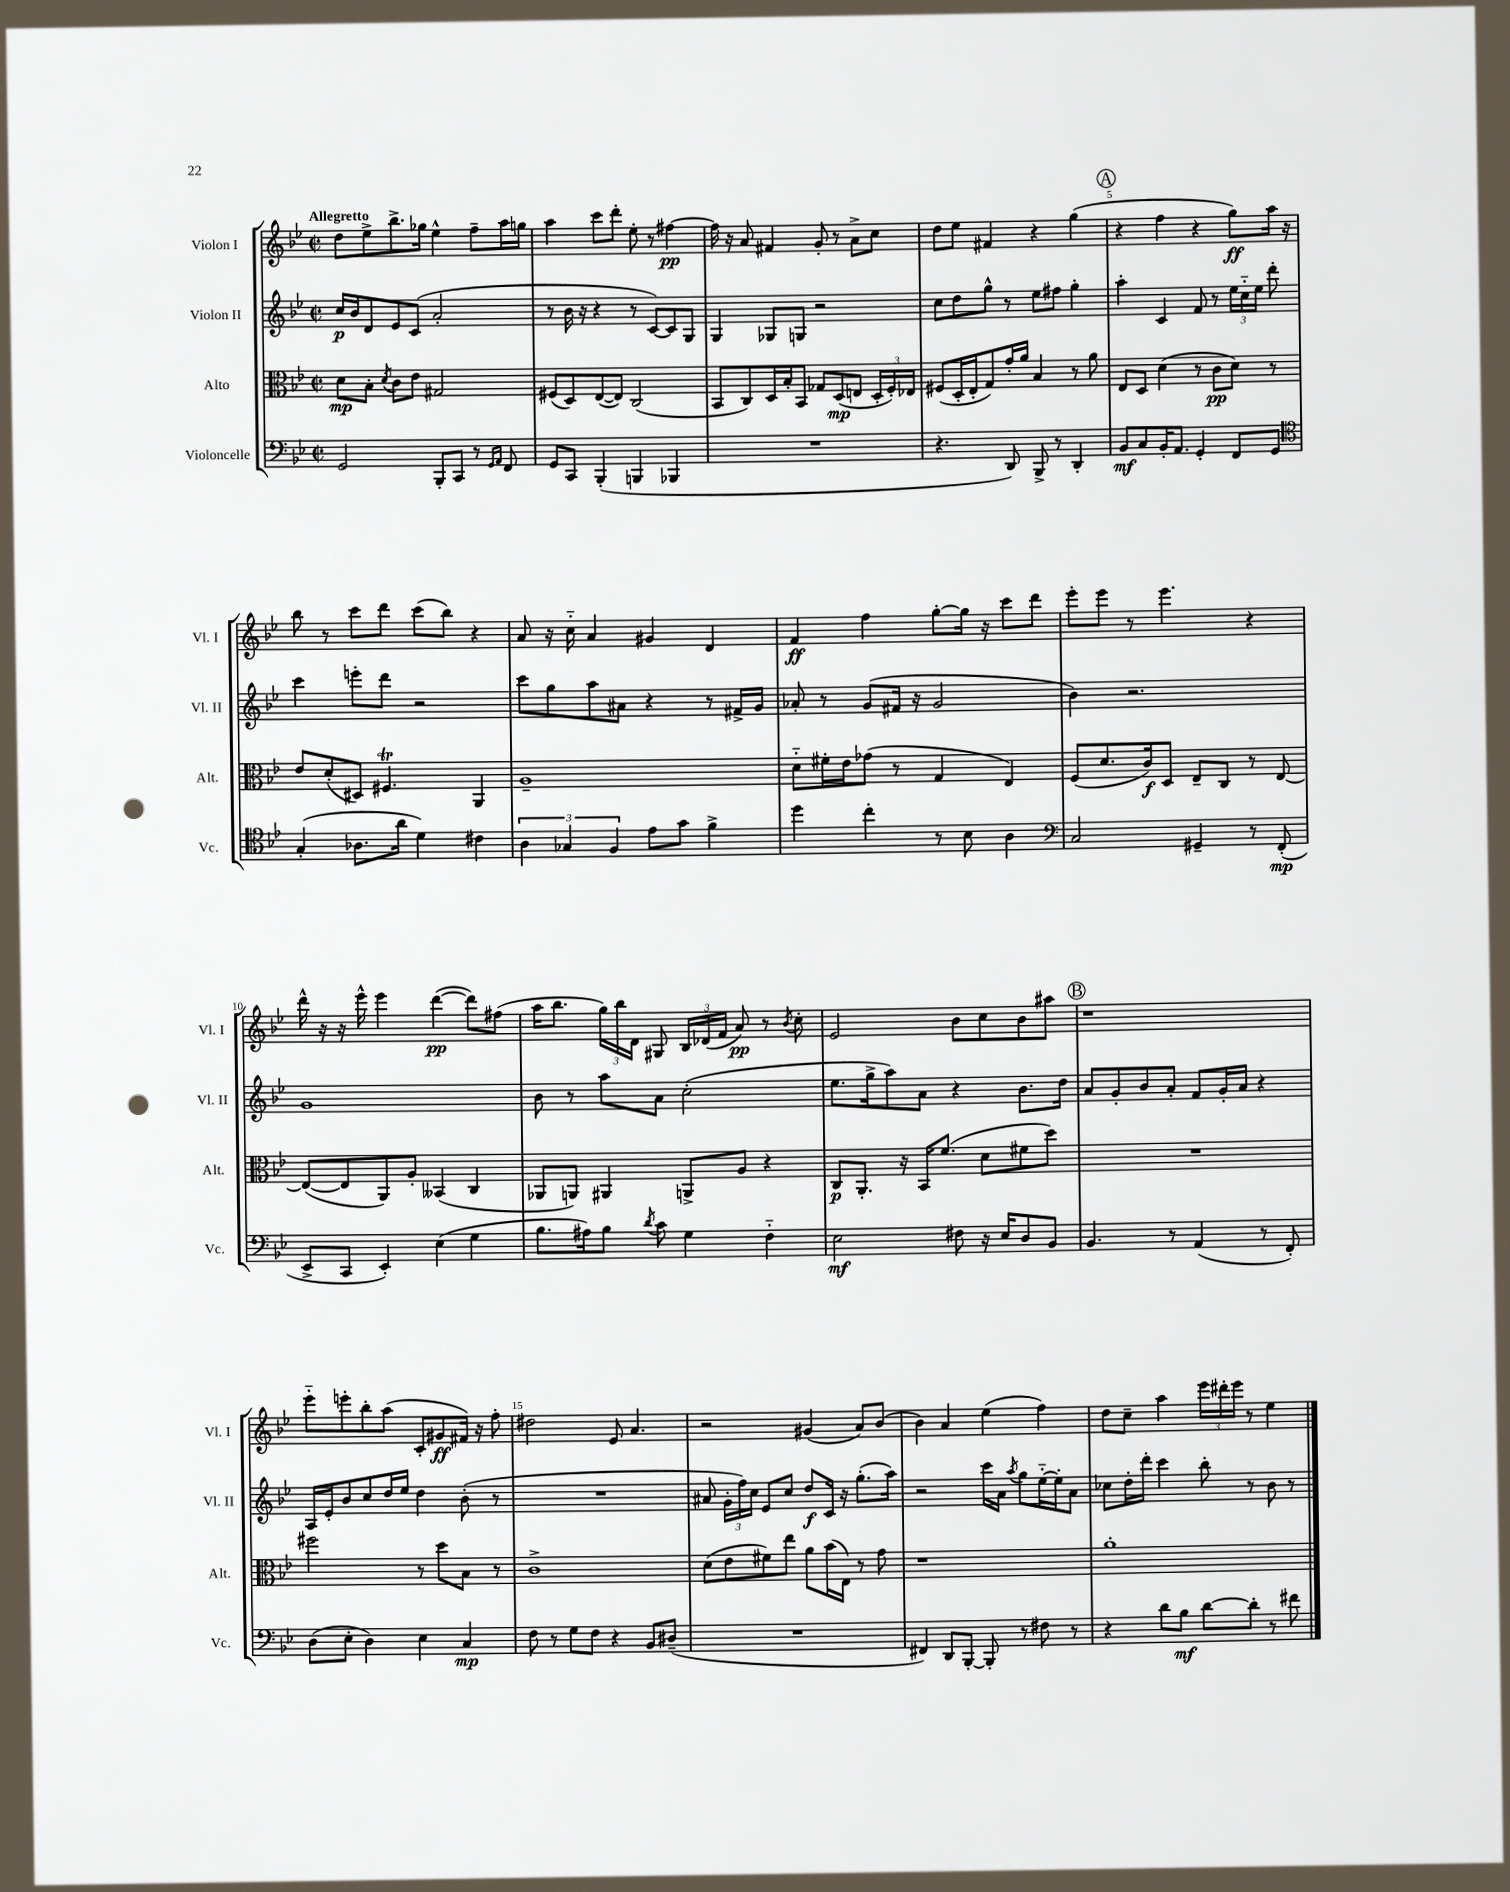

**kern	**kern	**kern	**kern
*staff4	*staff3	*staff2	*staff1
*clefF4	*clefC3	*clefG2	*clefG2
*k[b-e-]	*k[b-e-]	*k[b-e-]	*k[b-e-]
*M2/2	*M2/2	*M2/2	*M2/2
*met(c|)	*met(c|)	*met(c|)	*met(c|)
2GG/	8d\L	16cc/LL	8dd\L
.	.	16b-/J	.
.	8B-'\J	8d/	8ee-^\
.	8qd/	.	.
.	8c\L	8e-/	8.bb-^\
.	8e-\J	(8c/J	.
.	.	.	16gg-\Jk
8BBB-'/L	2G#/	2a'/	4ee-^^\
8CC/J	.	.	.
8r	.	.	8ff~\L
16qqGG/LL	.	.	.
16qqAA/JJ	.	.	.
8FF/	.	.	16aa\L
.	.	.	16gg\JJ
=	=	=	=
8GG/L	(8F#/L	8r	4aa\
8CC/J	8D/)	16b-\	.
.	.	16r	.
(4BBB-'/	([8E-/	4r	8ccc\L
.	8E-/]J)	.	8ddd'\J
4BBB/	(2C/	8r	8ee-'\
.	.	[8c/L)	8r
4BBB-/	.	8c/]	[4ff#\
.	.	8G/J	.
=	=	=	=
1r	8BB-/L	4G/	16ff#\]
.	.	.	16r
.	8C/)	.	8a/
.	16D/L	8G-/L	4f#/
.	16B-'/J	.	.
.	8BB-/J	8G/J	.
.	8G-/L	2r	8g'/
.	(8D/	.	8r
.	8E/J	.	8a^\L
.	24D'/LL	.	8cc\J
.	24F'/)	.	.
.	24E-/JJ	.	.
=	=	=	=
4.r	(8F#/L	8cc\L	8dd\L
.	16D'/L	8dd\	8ee-\J
.	16E-'/J	.	.
.	8G/)	8gg^^\J	4f#/
8DD/)	16g'/L	8r	.
.	16a/JJ	.	.
8BBB-^/	4B-/	8ee-\L	4r
8r	.	8ff#\J	.
4DD'/	8r	4gg'\	(4gg\
.	8a\	.	.
=	=	=	=
8BB-/L	8E-/L	4aa'\	4r
8C/	8D/J	.	.
16BB-'/K	(4d\	4c/	4ff\
8.AA/J	.	.	.
4GG'/	8r	8f/	4r
.	8c\L	8r	.
8FF/L	8d\J)	24ee-\LL	8gg\L)
.	.	24cc'~\	.
.	.	24ee-\JJ	.
8GG/J	8r	8ddd'\	16aa\Jk
.	.	.	16r
=	=	=	=
*clefC4	*	*	*
(4G'/	8e-/L	4ccc\	8bb-\
.	(8d'/	.	8r
8.A-\L	8D#/J)	8eee'\L	8ccc\L
.	4.F#/	8ddd\J	8ddd\J
16a\Jk	.	.	.
4d\)	.	2r	(8ccc\L
.	.	.	8bb-\J)
4c#\	4AA/	.	4r
=	=	=	=
6A\	1A~	8ccc\L	8a/
.	.	8gg\	16r
6G-/	.	.	.
.	.	.	16cc'~\
.	.	8aa\	4a/
6F/	.	.	.
.	.	8a#\J	.
8e-\L	.	4r	4g#/
8g\J	.	.	.
4f^\	.	8r	4d/
.	.	16f#^/LL	.
.	.	16g/JJ	.
=	=	=	=
4dd\	8d'~\L	8a-'/	4f/
.	16f#'\L	8r	.
.	16e-\J	.	.
4cc'\	(8g-\J	(8g/L	4ff\
.	8r	16f#/Jk	.
.	.	16r	.
8r	4G/	2g/	[8gg'\L
8B-\	.	.	16gg\]Jk
.	.	.	16r
4A\	4E-/)	.	8ccc\L
.	.	.	8ddd\J
=	=	=	=
*clefF4	*	*	*
2C/	(8F/L	4b-\)	8eee-'\L
.	8.d/	.	8eee-\J
.	.	2.r	8r
.	16c/k)	.	.
.	8D/J	.	4.eee-\
4GG#~/	8E-~/L	.	.
.	8C/J	.	.
8r	8r	.	4r
(8FF'/	[8E-/	.	.
=	=	=	=
8EE-^/L	(8E-/_L	1g	16ddd^^\
.	.	.	16r
8CC/J	8E-/]	.	16r
.	.	.	16eee-^^\
4EE-'/)	8AA/)	.	4eee-\
.	8A'/J	.	.
(4E-\	(4BB--/	.	([4ddd\
4G\	4C/	.	8ddd\]L)
.	.	.	(8ff#\J
=	=	=	=
8.B-\L	8AA-/L	8b-\	16aa\LK
.	.	.	8.bb-\J
.	8AA/J)	8r	.
16A#\k)	.	.	.
8B-\J	4AA#/	8aa\L	24gg\LL)
.	.	.	24bb-\
.	.	.	24d\JJ
8qd/	.	.	.
8c\	.	8a\J	8G#/
4G\	8AA^/L	(2cc'\	24B-/LL
.	.	.	(24d-/
.	.	.	24f/JJ
.	8A/J	.	8a/)
4F'~\	4r	.	8r
.	.	.	8qb-/
.	.	.	8cc'\
=	=	=	=
2E-\	8C/L	8.ee-\L	2e-/
.	8.AA'/J	.	.
.	.	16gg^\k	.
.	.	8aa\)	.
.	16r	.	.
.	16BB-/LK	8a\J	.
.	(8.f/J	.	.
8F#\	.	4r	8b-\L
16r	8d\L	.	8cc\
16E-/LK	.	.	.
8D/	8f#\	8.b-\L	8b-\
8BB-/J	8dd\J)	.	8aa#\J
.	.	16dd\Jk	.
=	=	=	=
4.BB-/	1r	8a/L	1r
.	.	8g'/	.
.	.	8b-/	.
8r	.	8a'/J	.
(4AA/	.	8f/L	.
.	.	16g'/L	.
.	.	16a/JJ	.
8r	.	4r	.
8FF'/)	.	.	.
=	=	=	=
(8D\L	2ff#\	16A/LL	8eee-'~\L
.	.	16e-'/J	.
8E-'\J	.	8b-/	8eee'\
4D\)	.	8cc/	8bb-'\
.	.	16dd/L	(8aa\J
.	.	16ee-/JJ	.
4E-\	8r	4dd\	8c'/L
.	8dd\L	.	8g#/
4C/	8B-\J	(8b-'\	16f#/Jk)
.	.	.	16r
.	8r	8r	8ff'\
=	=	=	=
8F\	1c^	1r	2dd#\
8r	.	.	.
8G\L	.	.	.
8F\J	.	.	.
4r	.	.	8e-/
.	.	.	4.a/
8BB-/L	.	.	.
(8D#~/J	.	.	.
=	=	=	=
1r	(8d\L	8a#/	2r
.	8e-\	24g'\LL	.
.	.	24ff\)	.
.	.	24cc\JJ	.
.	8f#\)	8e-/L	.
.	8ee-\J	8cc/J	.
.	8a\L	8dd/L	(4g#/
.	(16b-\L	16c/Jk	.
.	16E-\JJ)	16r	.
.	8r	(8.gg'\L	8a/L)
.	8g\	.	(8b-/J
.	.	16aa\Jk)	.
=	=	=	=
4FF#/)	1r	2r	4b-\)
8DD/L	.	.	4a/
[8BBB-'/J	.	.	.
8BBB-'/]	.	16ccc\LL	(4ee-\
.	.	16a\JJ	.
.	.	8qaa/	.
8r	.	8gg\L	.
8F#\	.	[16ee-'~\L	4ff\)
.	.	16ee-'\]J	.
8r	.	8a\J	.
=	=	=	=
4r	1a'	8cc-\L	8dd\L
.	.	16dd'\L	8cc~\J
.	.	16ddd'\JJ	.
8d\L	.	4ccc\	4aa\
8B-\J	.	.	.
[8d\L	.	8bb-'\	24eee-\LL
.	.	.	24ddd#'\
.	.	.	24eee-\JJ
8d'\]J	.	8r	8r
8r	.	8b-\	4ee-\
8f#\	.	8r	.
==	==	==	==
*-	*-	*-	*-
